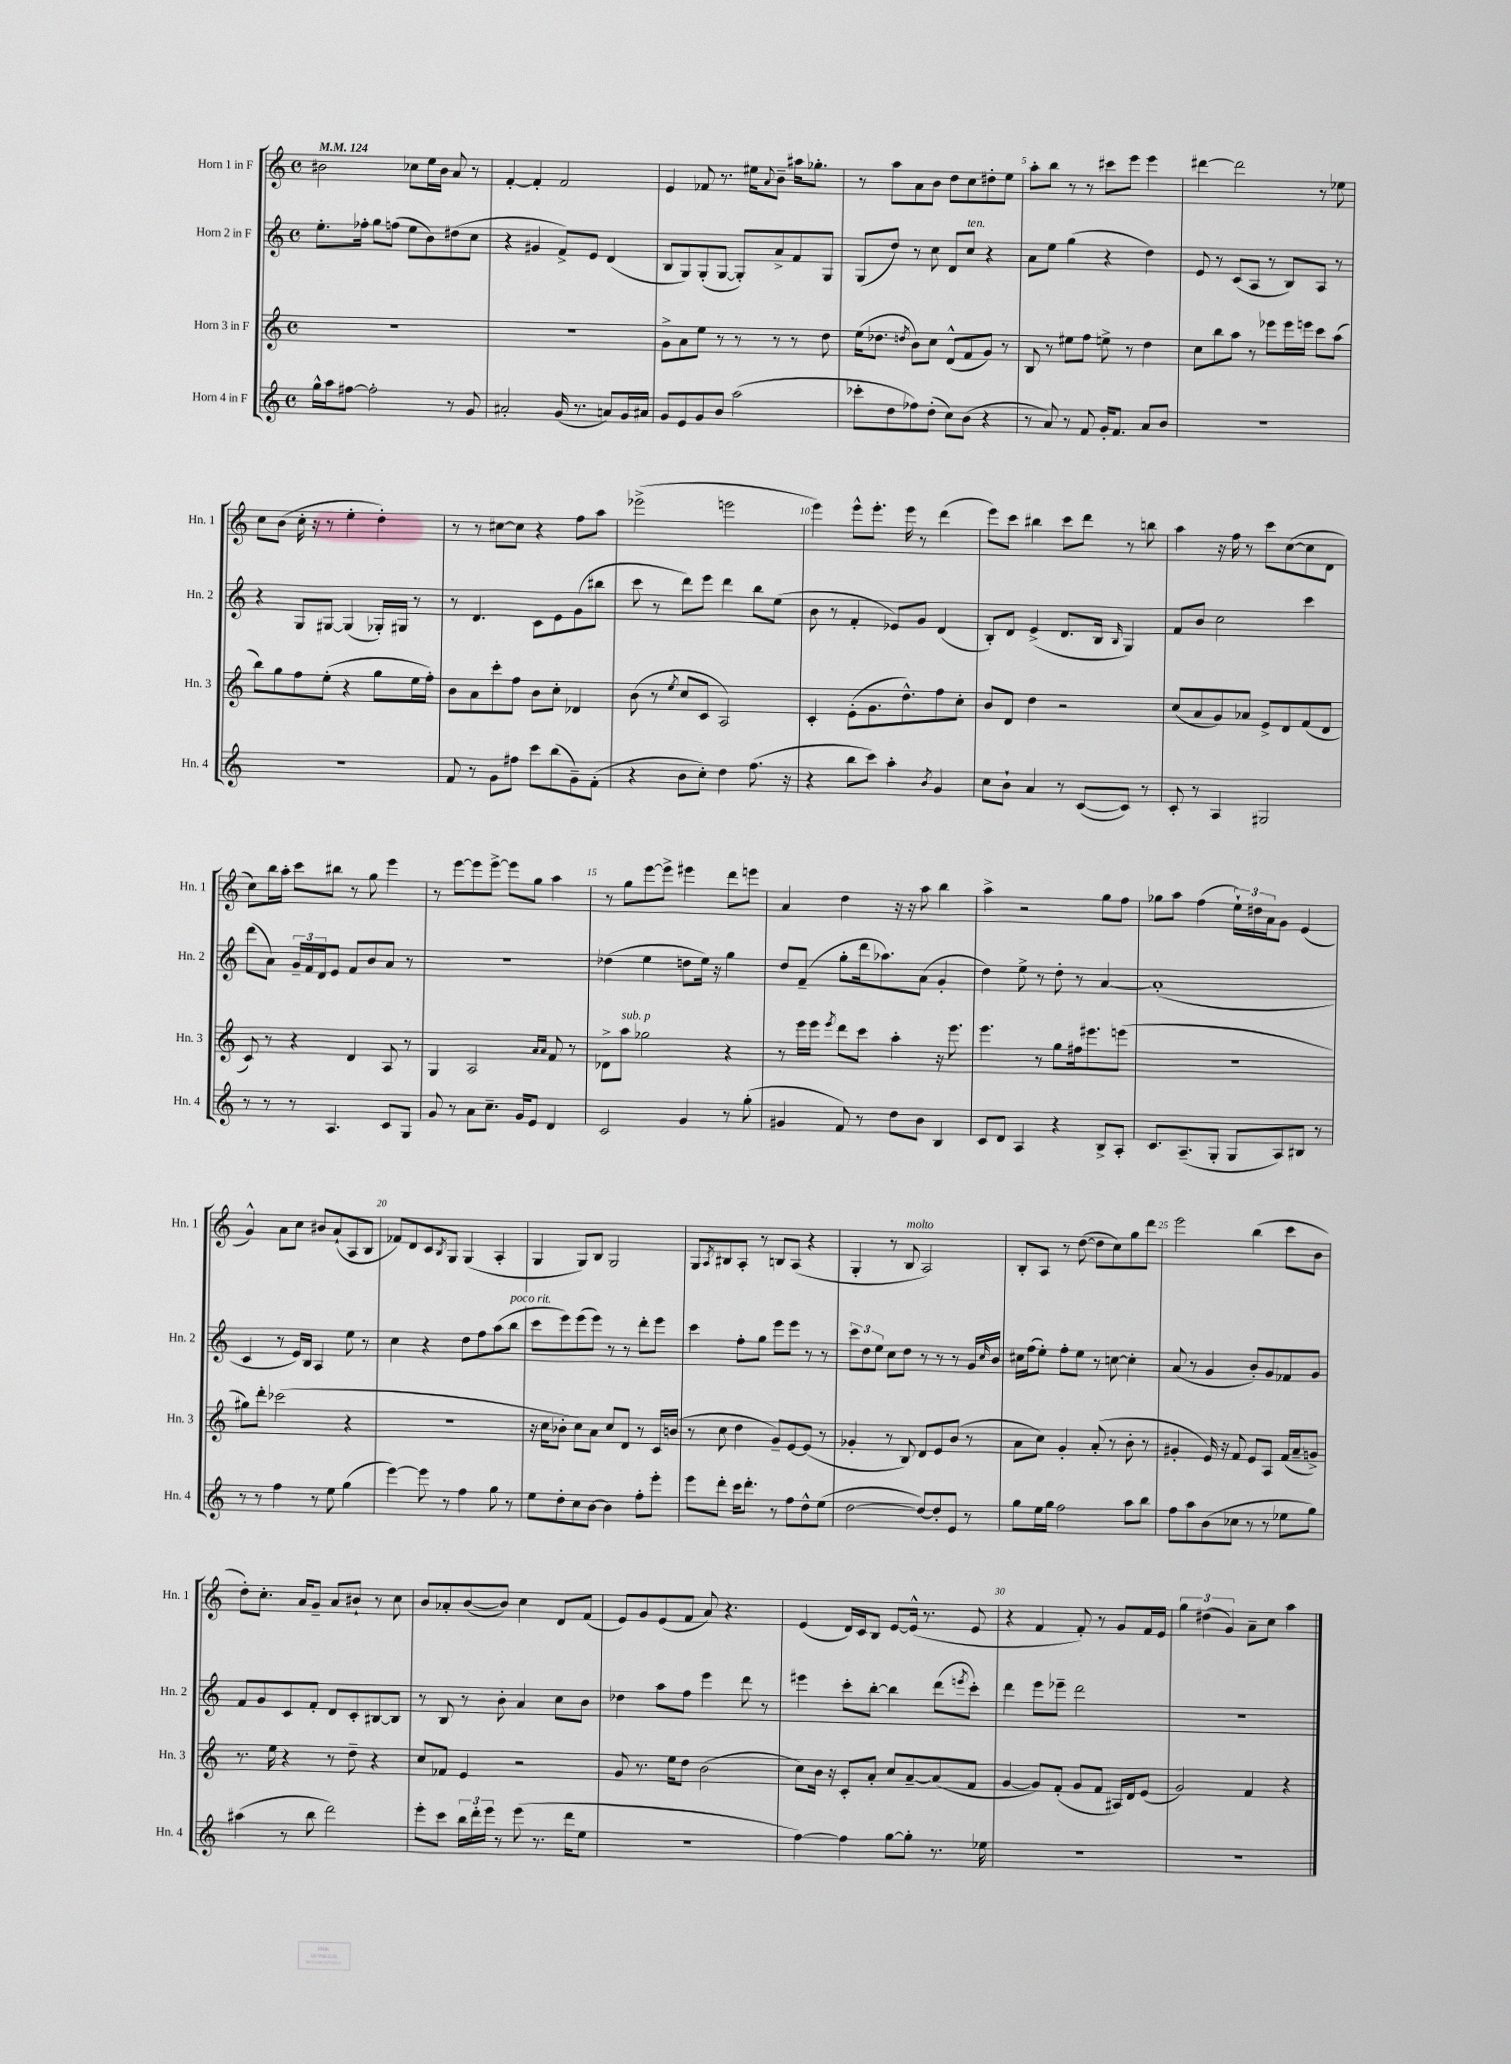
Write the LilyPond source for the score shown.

<<
\new StaffGroup <<
\new Staff = "s0" \with { instrumentName = "Horn 1 in F" shortInstrumentName = "Hn. 1" } {
    \clef treble \key c \major \defaultTimeSignature \time 4/4 \tempo 4 = 124
    bis'2 ces''8 e''16 bis'16 a'8 r8 |
    f'4~-. f'4-. f'2 |
    e'4 fes'8 r8. eis''16 \appoggiatura { a'8 } b'8-- ais''16 ges''8.-. |
    r8 a''8 a'8 b'8 d''8 c''8 dis''8-. e''8 |
    a''8-. b''8 r8 r8 cis'''8 e'''8 e'''4 |
    dis'''4~ dis'''2 r8 ees''8 |
    c''8 b'8( c''16-. r16 r8 e''4-. d''4-.) |
    r8 r8 cis''8~ cis''8 r4 f''8 a''8 |
    ees'''2->( e'''2 |
    e'''4) e'''8-^ e'''8.-. e'''16 r8 d'''4( |
    e'''8) c'''8 bis''4 c'''8 d'''8 r8 b''8 |
    a''4 r16 f''16 r8 c'''8 c''8~( c''8 d'8 |
    c''8) b''16 a''16-. c'''8 bis''8 r8 g''8 e'''4 |
    r8 e'''8~ e'''8 e'''8~-> e'''8 g''8 a''4 |
    r8 g''8 e'''8~ e'''8-> eis'''4 d'''8 e'''8 |
    a'4 d''4 r16 r16 a''8 b''4 |
    a''4-> r2 g''8 f''8 |
    ges''8 a''8 f''4( \tuplet 3/2 { e''16-!) dis''16 a'16 } g'8 e'4( |
    g'4-^) a'8 c''8 bis'8 a'8-!( a8 b8 |
    fes'8) d'8 c'8 \acciaccatura { b8 } g8 g4( a4-. |
    g4 g8) b8 g2 |
    g8 \acciaccatura { a8 } bis8 a8-. r8 b8 a8( r4 |
    g4-. r8 b8^\markup { \italic "molto" } a2) |
    b8-. a8 r8 d''8~( d''8 c''8) g''8 d'''8 |
    e'''2 b''4( c'''8 b'8 |
    d''8-.) c''8.-. a'16 g'8-- a'8 bis'8-! r8 c''8 |
    b'8 aes'8-. b'8~( b'8) c''4 d'8 f'8( |
    e'8) g'8 e'8( f'8 a'8) r4. |
    e'4( d'16) c'16 b8 e'8~ e'16-^( r8. e'8 |
    r4 f'4 f'8-.) r8 g'8 f'16 e'16 |
    \tuplet 3/2 { g''4 dis''4( g'4) } a'8-- c''8 a''4 \bar "|." |
}
\new Staff = "s1" \with { instrumentName = "Horn 2 in F" shortInstrumentName = "Hn. 2" } {
    \clef treble \key c \major \defaultTimeSignature \time 4/4
    e''8.-. fes''16-. g''8 f''8( e''8 b'8) dis''8( c''8 |
    r4 gis'4 f'8->) e'8 d'4( |
    b8 g8) g8-.( g8~ g8-.) a'8-> f'8 g8 |
    g8( d''8) r8 c''8 d'8 c''8^\markup { \italic "ten." } r4 |
    a'8 e''8 g''4( r4 d''4) |
    e'8 r8 c'8( a8 r8 b8) a8 r8 |
    r4 g8 gis8~ gis4( ges16-.) gis16 r8 |
    r8 d'4. c'8 e'8 g'8( bis''8 |
    c'''8 r8 d'''8) e'''8 d'''4 b''8 e''8( |
    b'8 r8 f'4-. ees'8) g'8 d'4( |
    b8-.) d'8 e'4->( d'8. b16 \grace { b16 } g4) |
    f'8 b'8 c''2 c'''4 |
    d'''8( a'8) \tuplet 3/2 { g'16-- f'16 d'16 } e'8 f'8 b'8 a'8 r8 |
    R1 |
    des''4( e''4 d''8 e''16) r16 g''4 |
    d''8 f'8--( g''8-. d'''16 aes''8.) a'8( g'4-. |
    d''4) e''8-> r8 d''8-. r8 a'4~ |
    a'1-.( |
    c'4 r8 e'16) b16 a4 e''8 r8 |
    c''4 r4 d''8 f''8 a''8( b''8^\markup { \italic "poco rit." } |
    c'''8 e'''8) e'''8( e'''8) r8 r8 d'''8-. e'''8 |
    c'''4 f''8-. g''8 e'''8 e'''8 r8 r8 |
    \tuplet 3/2 { c'''8 d''8 e''8 } c''8 d''8 r8 r8 r8 g'16 \grace { c''16 } b'16 |
    cis''16 f''16( e''8-.) f''8-. e''8 r8 c''8~ c''4-. |
    a'8( r8 g'4 b'8-.) g'8 fes'8 g'8 |
    f'8 g'8 c'8 f'8-. d'8 c'8-. bis8~ bis8 |
    r8 b8 r8 b'8-. a'4 c''8 b'8 |
    des''4 a''8 f''8 e'''4 d'''8 r8 |
    eis'''4 c'''8-. b''8~-. b''4 d'''8( \acciaccatura { e'''8 } c'''8-.) |
    d'''4 e'''8 ees'''8-- d'''2 |
    R1 \bar "|." |
}
\new Staff = "s2" \with { instrumentName = "Horn 3 in F" shortInstrumentName = "Hn. 3" } {
    \clef treble \key c \major \defaultTimeSignature \time 4/4
    R1 |
    R1 |
    g'8-> a'8 e''8 r8 r8 r8 r8 d''8 |
    e''16( des''8. \acciaccatura { d''8 } b'8) c''8 d'8-^( f'8 g'8) r8 |
    b8 r8 eis''8 f''8 e''8-> r8 d''4 |
    c''8 b''8 a''8 r8 ees'''8 ees'''16 e'''16 c'''8 a''8( |
    b''8) g''8 f''8 e''8-.( r4 g''8 e''16 f''16-.) |
    b'8 a'8 c'''8-. f''8 b'8 c''8-. des'4 |
    b'8( r8 \acciaccatura { e''8 } c''8 c'8 a2) |
    c'4-. e'8-.( g'8. d''8.-^) f''8 c''8-. |
    b'8 d'8 d''4 r2 |
    c''8( a'8 g'8) aes'8 e'8-> d'8 f'8( d'8 |
    c'8) r8 r4 d'4 a8 r8 |
    g4 a2 \grace { a'16 a'16 } f'8 r8 |
    des'8-> a''8^\markup { \italic "sub. p" } ges''2 r4 |
    r8 e'''16 e'''16 \acciaccatura { e'''8 } d'''8 c'''8 a''4-. r16 e'''8. |
    e'''4. r8 g''8 fis''16 eis'''8. e'''8( |
    r1 |
    gis''8) d'''8-. ces'''2( r4 |
    R1 |
    r16 c''16 bes'8-. c''8) a'8 c''8 d'8 r8 c'16 b'16( |
    r8 c''8 d''4 g'8--) e'8~ e'8( r8 |
    ges'4-. r8 b8) d'8 e'8 b'8( r8 |
    a'8 c''8) g'4-. a'8-.( r8 b'8-. r8 |
    gis'4-. e'16) r16 f'8 e'8 a8 f'16( a'16-- g'8->) |
    r8. e''16 r4 r8 d''8-- r4 |
    c''8 fes'8 e'4 r2 |
    g'8 r8. e''16 d''8 b'2( |
    c''8) b'16 r16 c'8-. a'8-. c''8 a'8~-- a'8( f'8 |
    g'4~ g'8) f'8-.( g'8 f'8 ais16) d'16 e'8( |
    g'2) f'4 r4 \bar "|." |
}
\new Staff = "s3" \with { instrumentName = "Horn 4 in F" shortInstrumentName = "Hn. 4" } {
    \clef treble \key c \major \defaultTimeSignature \time 4/4
    g''16-^ a''16 fis''8~ fis''2-. r8 g'8 |
    ais'2-. g'16( r8. a'8) g'16 ais'16 |
    g'8 e'8 g'8 b'8 a''2( |
    ces'''8-. d''8 fes''8) d''8-.( c''8) b'8( r4 |
    r8 a'8) r8 f'8 g'16-. f'8. a'8 b'8 |
    R1 |
    R1 |
    f'8 r8 g'8 fis''8 c'''8 b''8( g'8--) f'8-.( |
    r4 b'8 c''8-.) d''4 f''8.( r16 |
    r4 b''8 c'''8) a''4-. \acciaccatura { b'8 } g'4 |
    c''8 b'8-! a'4 r8 c'8~( c'8) r8 |
    c'8-. r8 a4 gis2 |
    r8 r8 r8 a4. c'8 g8 |
    g'8 r8 a'8 c''8.-- g'16 e'8 d'4 |
    c'2 g'4 r8 g''8-.( |
    gis'4 f'8) r8 d''8 b'8 b4 |
    c'8 d'8 a4 r4 b8-> a8-. |
    c'8. a8.--( g8-. g8 a8) bis8 r8 |
    r8 r8 f''4 r8 e''8 g''4( |
    e'''4~) e'''8 r8 f''4 g''8 r8 |
    e''8 d''8-. c''8 b'8~ b'4 f''8-. e'''8-. |
    e'''8 d'''8-. c'''16 d'''8.-. r8 f''8 d''8-^ e''8( |
    d''2~ d''8~) d''8-. e'8 r8 |
    g''8 e''16 g''16 f''2 a''8 b''8 |
    f''8 a''8 b'8( ces''8 r8 r8 ees''8 g''8) |
    ais''4( r8 b''8 d'''2) |
    e'''8-. c'''8 \tuplet 3/2 { b''16 d'''16-. e'''16 } r8 e'''8( r8. d'''16 e''8 |
    R1 |
    f''4~) f''4 g''8~ g''8-. r8. ees''16 |
    r1 |
    R1 \bar "|." |
}
>>
>>
\layout { \context { \Score \override BarNumber.break-visibility = ##(#f #t #t) barNumberVisibility = #(every-nth-bar-number-visible 5) } }
